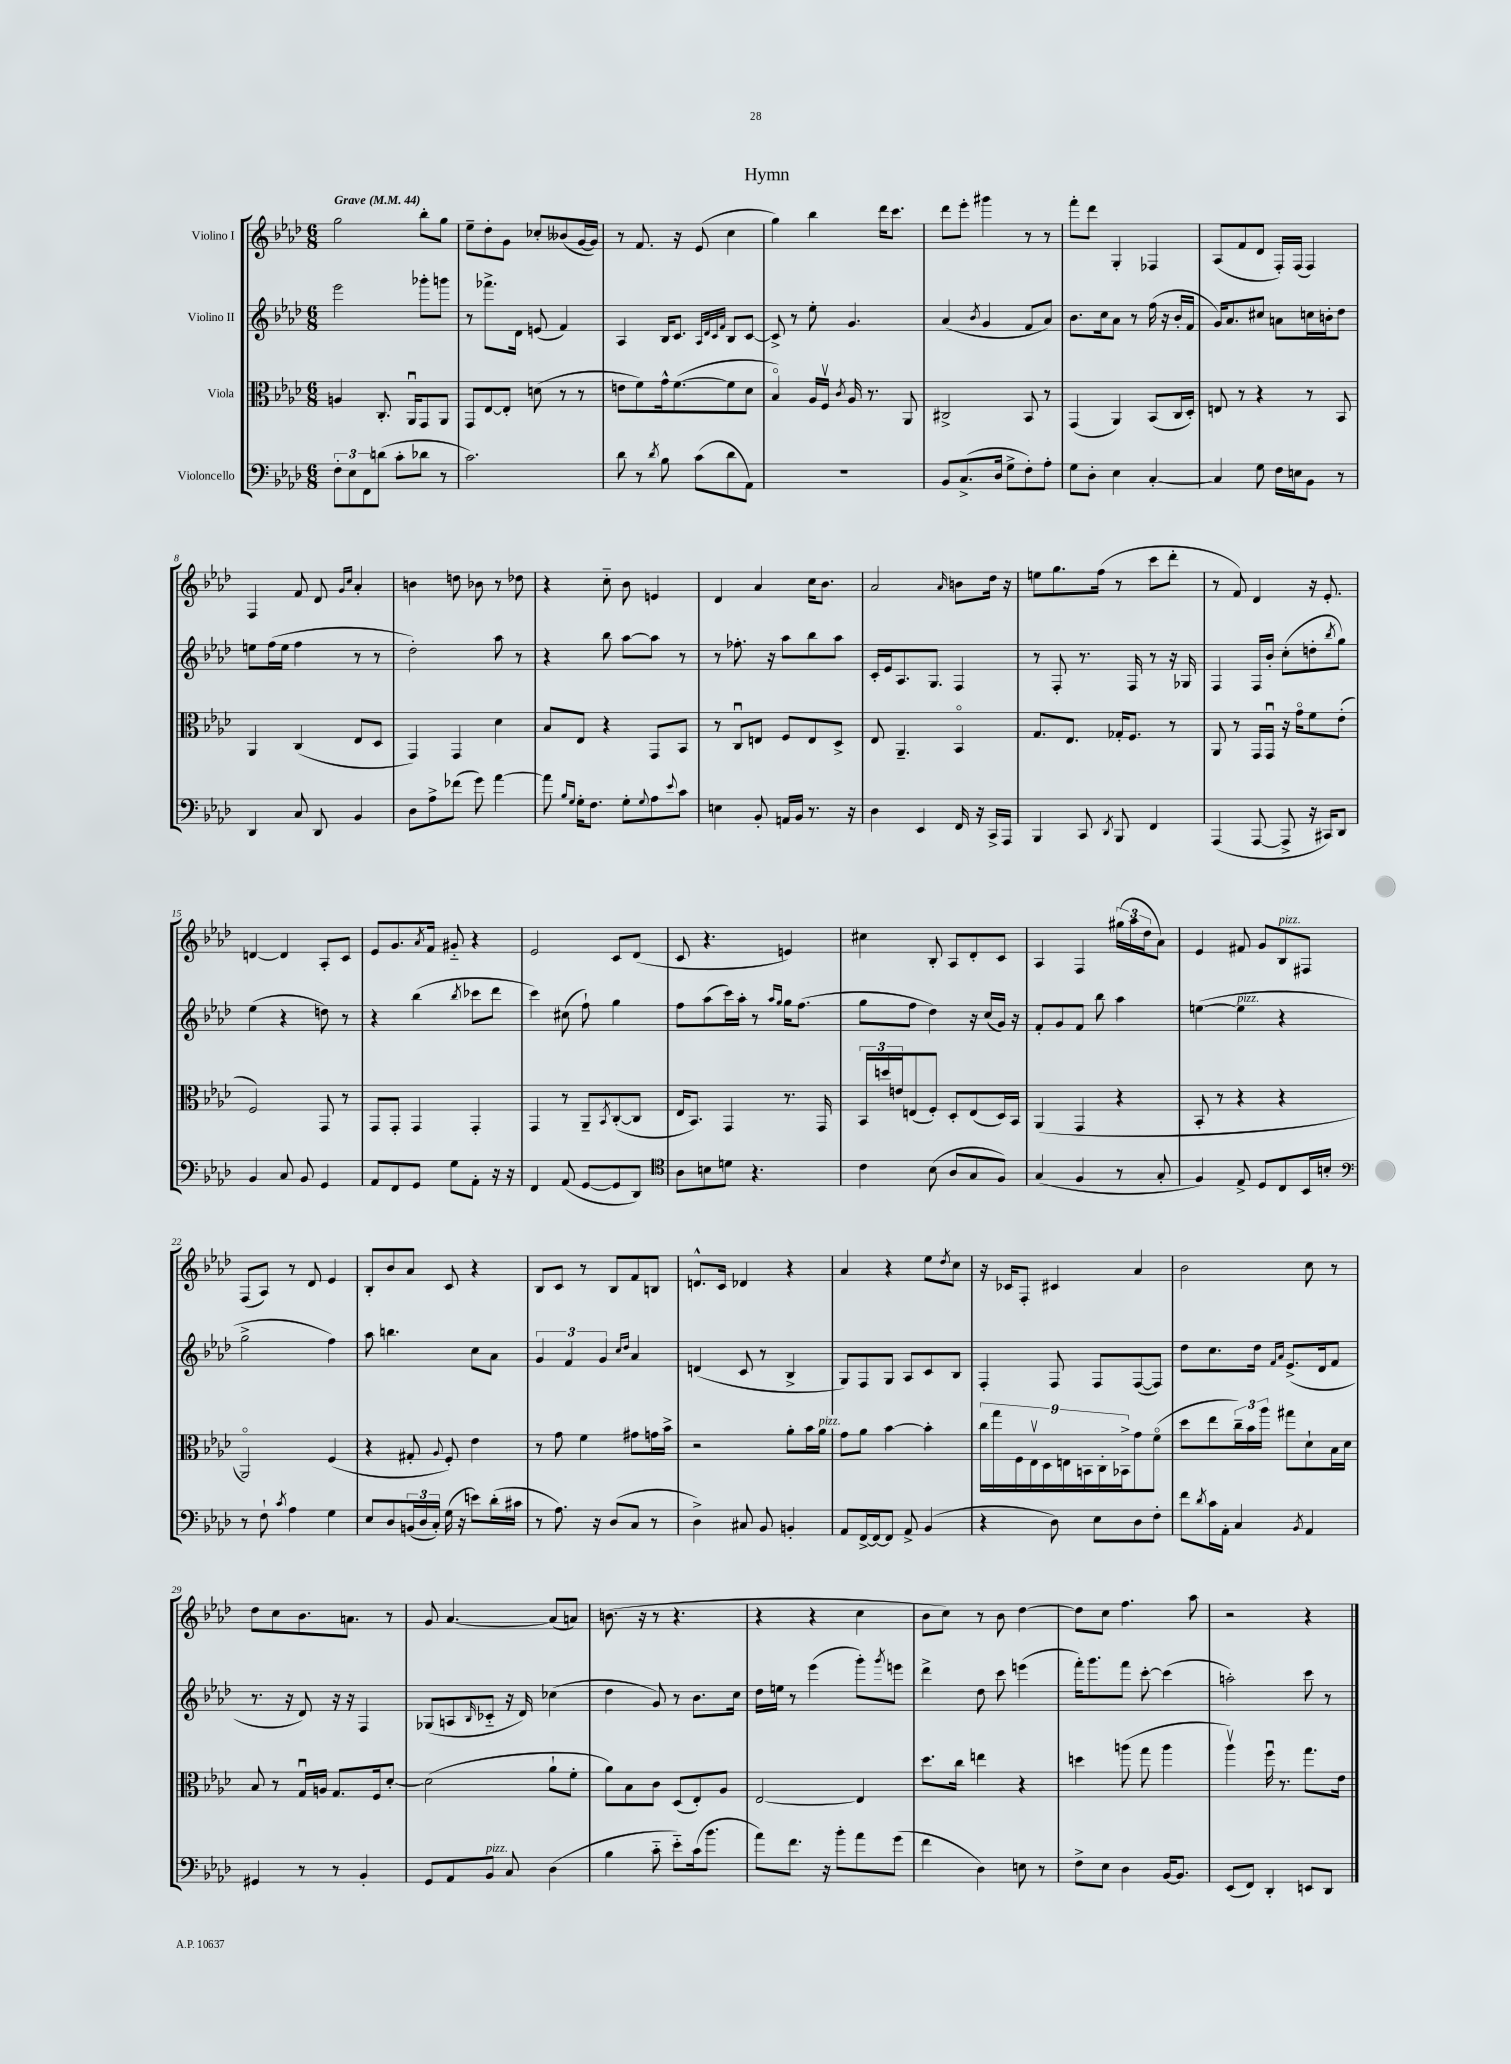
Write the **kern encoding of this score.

**kern	**kern	**kern	**kern
*staff4	*staff3	*staff2	*staff1
*clefF4	*clefC3	*clefG2	*clefG2
*k[b-e-a-d-]	*k[b-e-a-d-]	*k[b-e-a-d-]	*k[b-e-a-d-]
*M6/8	*M6/8	*M6/8	*M6/8
*MM44	*MM44	*MM44	*MM44
12F'	4A	2eee-	2gg
12E-	.	.	.
12FF	.	.	.
(8d	8.C'	.	.
8c'	.	.	.
.	16AA-u	.	.
8d-	8GG	8ggg-'	8bb-'
8r	8AA-	8ggg	8gg
=	=	=	=
2.c)	8GG	8r	8ee-~
.	[8E-	8.fff-^	8dd-'
.	8E-']	.	8g
.	.	16d-	.
.	(8d	(8e	8cc-'
.	8r	4f)	(8b--
.	8r	.	[16g
.	.	.	16g])
=	=	=	=
8d-	8e	4A-	8r
8r	8f)	.	8.f
8qd-	.	.	.
8B-	16g^^	16B-	.
.	([8.f	8.c	16r
(8c	.	.	(8e-
.	.	32qqA-	.
.	.	32qqd-	.
.	.	32qqc	.
.	.	32qqf	.
8d-	8f]	8B-	4cc
8AA-)	8d-	[8c	.
=	=	=	=
2.r	4B-o)	8c^]	4gg)
.	.	8r	.
.	16A-	8ee-'	4bb-
.	16Fv	.	.
.	8qc	.	.
.	16A-	4.g	.
.	8.r	.	.
.	.	.	16ddd-
.	.	.	8.ccc
.	8AA-	.	.
=	=	=	=
8BB-	2C#^	(4a-	8ddd-
(8.C^	.	.	8eee-'
.	.	8qb-	.
.	.	4g	4ggg#
16D-	.	.	.
8G^	.	.	.
8F')	8BB-	8f	8r
8A-'	8r	8a-)	8r
=	=	=	=
8G	(4GG	8.b-	8fff'
8D-'	.	.	8ddd-
.	.	16cc	.
4E-	4AA-)	8a-	4G'
.	.	8r	.
[4C'	(8BB-	(16ff	4F-
.	.	16r	.
.	16C	16b-'	.
.	16D-')	16f	.
=	=	=	=
4C]	8E	16g)	(8A-
.	.	8.a-	.
.	8r	.	8f
8G	4r	8cc#	8d-
16F	.	8a	16F')
16E	.	.	(16F
8BB-	8r	16cc	4F)
.	.	16b'	.
8r	8BB-	8dd-	.
=	=	=	=
4DD-	4AA-	8ee	4F
.	.	(16ff	.
.	.	16ee	.
8C	(4C	4ff	8f
8DD-	.	.	8d-
.	.	.	16qqg
.	.	.	16qqcc
4BB-	8E-	8r	4a-'
.	8D-	8r	.
=	=	=	=
8D-	4GG)	2dd-')	4b
8A-^	.	.	.
(8f-	4GG	.	8dd
8g)	.	.	8b-
[4a-	4d-	8aa-	8r
.	.	8r	8dd-
=	=	=	=
8a-]	8B-	4r	4r
16qqB-	.	.	.
16qqG	.	.	.
16G'	8E-	.	.
8.F	.	.	.
.	4r	8bb-	8cc'~
8G'	.	[8aa-	8b-
8qqG	.	.	.
8A-	8GG	8aa-]	4e
8qqe-	.	.	.
8c	8BB-	8r	.
=	=	=	=
4E	8r	8r	4d-
.	8Cu	8.ff-'	.
8BB-'	8E	.	4a-
.	.	16r	.
16AA	8F	8aa-	.
16BB-	.	.	.
8.r	8E	8bb-	16cc
.	.	.	8.b-
.	8D-^	8aa-	.
16r	.	.	.
=	=	=	=
4D-	8E-	16c'	2a-
.	.	16e-	.
.	4.AA-~	8.A-	.
4EE-	.	.	.
.	.	8.G	.
.	.	.	16qqa-
16FF	4BB-o	4F	8b
16r	.	.	.
16CC^	.	.	16dd-
16AAA-	.	.	16r
=	=	=	=
4BBB-	8.G	8r	8ee
.	.	8F'	8.gg
.	8.E-	.	.
8CC	.	8.r	.
.	.	.	(16ff
8qDD-	.	.	.
8BBB-	16G-'	.	8r
.	8.F	16F	.
4FF	.	8r	8ccc
.	8r	16r	8ddd-'
.	.	16G-	.
=	=	=	=
(4AAA-	8AA-	4F	8r
.	8r	.	8f)
[8AAA-	16GG	16F	4d-
.	16GGu	16b-'	.
8AAA-^]	16r	(8cc'	.
.	16go	.	.
16r	8f	8dd'	16r
16CC#)	.	.	8.e-'
.	.	8qbb-	.
8DD-	(8e-'	8gg)	.
=	=	=	=
4BB-	2F)	(4ee-	[4d
8C	.	4r	4d]
8BB-	.	.	.
4GG	8GG	8dd)	8A-'
.	8r	8r	8c
=	=	=	=
8AA-	8GG	4r	8e-
8FF	8GG'	.	8.g
8GG	4GG	(4bb-	.
.	.	.	8qa-
.	.	.	16f
8G	.	.	8g#'~
.	.	8qbb-	.
8AA-'	4GG'	8ccc-	4r
16r	.	8ddd-	.
16r	.	.	.
=	=	=	=
4FF	4GG	4ccc)	2e-
(8AA-	8r	(8cc#	.
[8GG	8AA-~	8ff`)	.
.	8qBB-	.	.
8GG]	([8C'	4gg	8c
8DD-)	8C]	.	(8d-
=	=	=	=
*clefC4	*	*	*
8A-	16E-	8ff	8c
.	8.BB-)	.	.
8B	.	(8aa-	4.r
8d	4GG	16ccc)	.
.	.	16aa-'	.
4.r	.	8r	.
.	.	16qqaa-	.
.	.	16qqgg	.
.	8.r	16gg	4e)
.	.	(8.ff	.
.	16GG	.	.
=	=	=	=
4c	24BB-	8gg	4cc#
.	24dd	.	.
.	24e	.	.
.	(8E	8ff	.
(8B-	8F')	4dd-)	8B-'
8A-	8D-'	.	8A-
8G	(8E	16r	8d-'
.	.	(16cc	.
8F)	16D-)	16g)	8c
.	16BB-	16r	.
=	=	=	=
(4G	(4AA-	8f'	4A-
.	.	8g	.
4F	4GG	8f	4F
.	.	8bb-	.
8r	4r	4aa-	(24gg#
.	.	.	24aa-
.	.	.	24dd-
8G'	.	.	8a-)
=	=	=	=
4F)	8BB-'	([4ee	4e-
.	8r	.	.
8E-^	4r	4ee]	8f#
8D-	.	.	8g
8C	4r	4r	8B-
16BB-	.	.	8F#
16B'	.	.	.
=	=	=	=
*clefF4	*	*	*
8r	2AA-o)	2gg^	(8F
8F`	.	.	8A-)
8qc	.	.	.
4A-	.	.	8r
.	.	.	8d-
4G	(4F	4ff)	4e-
=	=	=	=
8E-	4r	8aa-	8B-'
8D-	.	4.bb	8b-
(24BB	8G#'	.	8a-
24D-	.	.	.
24C')	.	.	.
.	8qqA-	.	.
(16G	8F')	.	8c
16r	.	.	.
8e)	4e-	8cc	4r
(16d-'	.	8a-	.
16c#	.	.	.
=	=	=	=
8r	8r	6g	8B-
8.A-)	8g	.	8c
.	.	6f	.
.	4f	.	8r
16r	.	.	.
.	.	6g	.
(8D-	.	.	8B-
.	.	16qqcc	.
.	.	16qqdd-	.
8C	8g#	4a-	8f
8r	16g	.	8B
.	16b-^	.	.
=	=	=	=
4D-^)	2r	(4d	8.d^^
.	.	.	16c
8C#	.	8c	4d-
8BB-	.	8r	.
4BB'	8a-'	4B-^	4r
.	16b-	.	.
.	16a-	.	.
=	=	=	=
8AA-	8g	8G)	4a-
[16FF^	8a-	8F	.
16FF_	.	.	.
8FF]	[4b-	8G	4r
8AA-^	.	8A-	.
(4BB-	4b-']	8c	8ee-
.	.	.	8qdd-
.	.	8B-	8cc
=	=	=	=
4r	18cc	4F'	16r
.	18gg	.	.
.	.	.	16c-
.	18F	.	.
.	.	.	8F'
.	18E-v	.	.
.	18D-	.	.
8D-)	.	8F	4c#
.	18E	.	.
.	18BB	.	.
8E-	.	8F	.
.	18C'	.	.
.	18BB-^	.	.
8D-	8g	([8F	4a-
8F'	(8fo	8F])	.
=	=	=	=
8f	8dd-	8dd-	2b-
8qd-	.	.	.
16c	8ee-	8.cc	.
16AA-'	.	.	.
4C	24cc~)	.	.
.	24b-	.	.
.	.	16dd-	.
.	24aa-	.	.
.	.	16qqf	.
.	.	16qqa-	.
.	8gg#	(8.e-^	.
8qBB-	.	.	.
4AA-	8d-`	.	8cc
.	.	16d-	.
.	16B-	8f	8r
.	16d-	.	.
=	=	=	=
4GG#	8B-	8.r	8dd-
.	8r	.	8cc
.	.	16r	.
8r	16Gu	8d-)	8.b-
.	16A	.	.
8r	8.G	16r	.
.	.	16r	8.a
4BB-'	.	4F	.
.	16F	.	.
.	[8d-'	.	8r
=	=	=	=
8GG	(2d-]	(8G-	8g
8AA-	.	8A	[4.a-
.	.	16qqB-	.
8BB-	.	8c-'~	.
8C	.	16r	.
.	.	16d-)	.
(4D-	8a-`	(4cc-	(8a-]
.	8f'	.	8a)
=	=	=	=
4B-	8a-)	4dd-	(8.b
.	8B-	.	.
.	.	.	16r
8c'~	8c	8g)	8r
8e-'~)	(8D-	8r	4.r
(16c	8E-')	8.b-	.
8.b-	.	.	.
.	8A-	.	.
.	.	16cc	.
=	=	=	=
8a-)	[2E-	16dd-	4r
.	.	16ee	.
8.f	.	8r	.
.	.	(4eee-	4r
16r	.	.	.
8b-'	.	.	.
8a-	4E-]	8ggg')	4cc
.	.	8qggg	.
(8g	.	8eee	.
=	=	=	=
4f	8.dd-	4ddd-^	8b-
.	.	.	8cc)
.	16cc	.	.
4D-)	4ee	8dd-	8r
.	.	8ccc	8b-
8E	4r	(4eee	[4dd-
8r	.	.	.
=	=	=	=
8F^	4dd	16fff')	8dd-]
.	.	8.ggg	.
8E-	.	.	8cc
4D-	(8aa	8fff	4.ff
.	8gg	[8ccc'	.
[16BB-	4aa	(4ccc]	.
8.BB-]	.	.	.
.	.	.	8aa-
=	=	=	=
(8EE-	4aa-v)	2aa')	2r
8FF)	.	.	.
4DD-'	16ffu	.	.
.	8.r	.	.
8EE	8.gg	8ccc	4r
8DD-	.	8r	.
.	16e-	.	.
==	==	==	==
*-	*-	*-	*-
